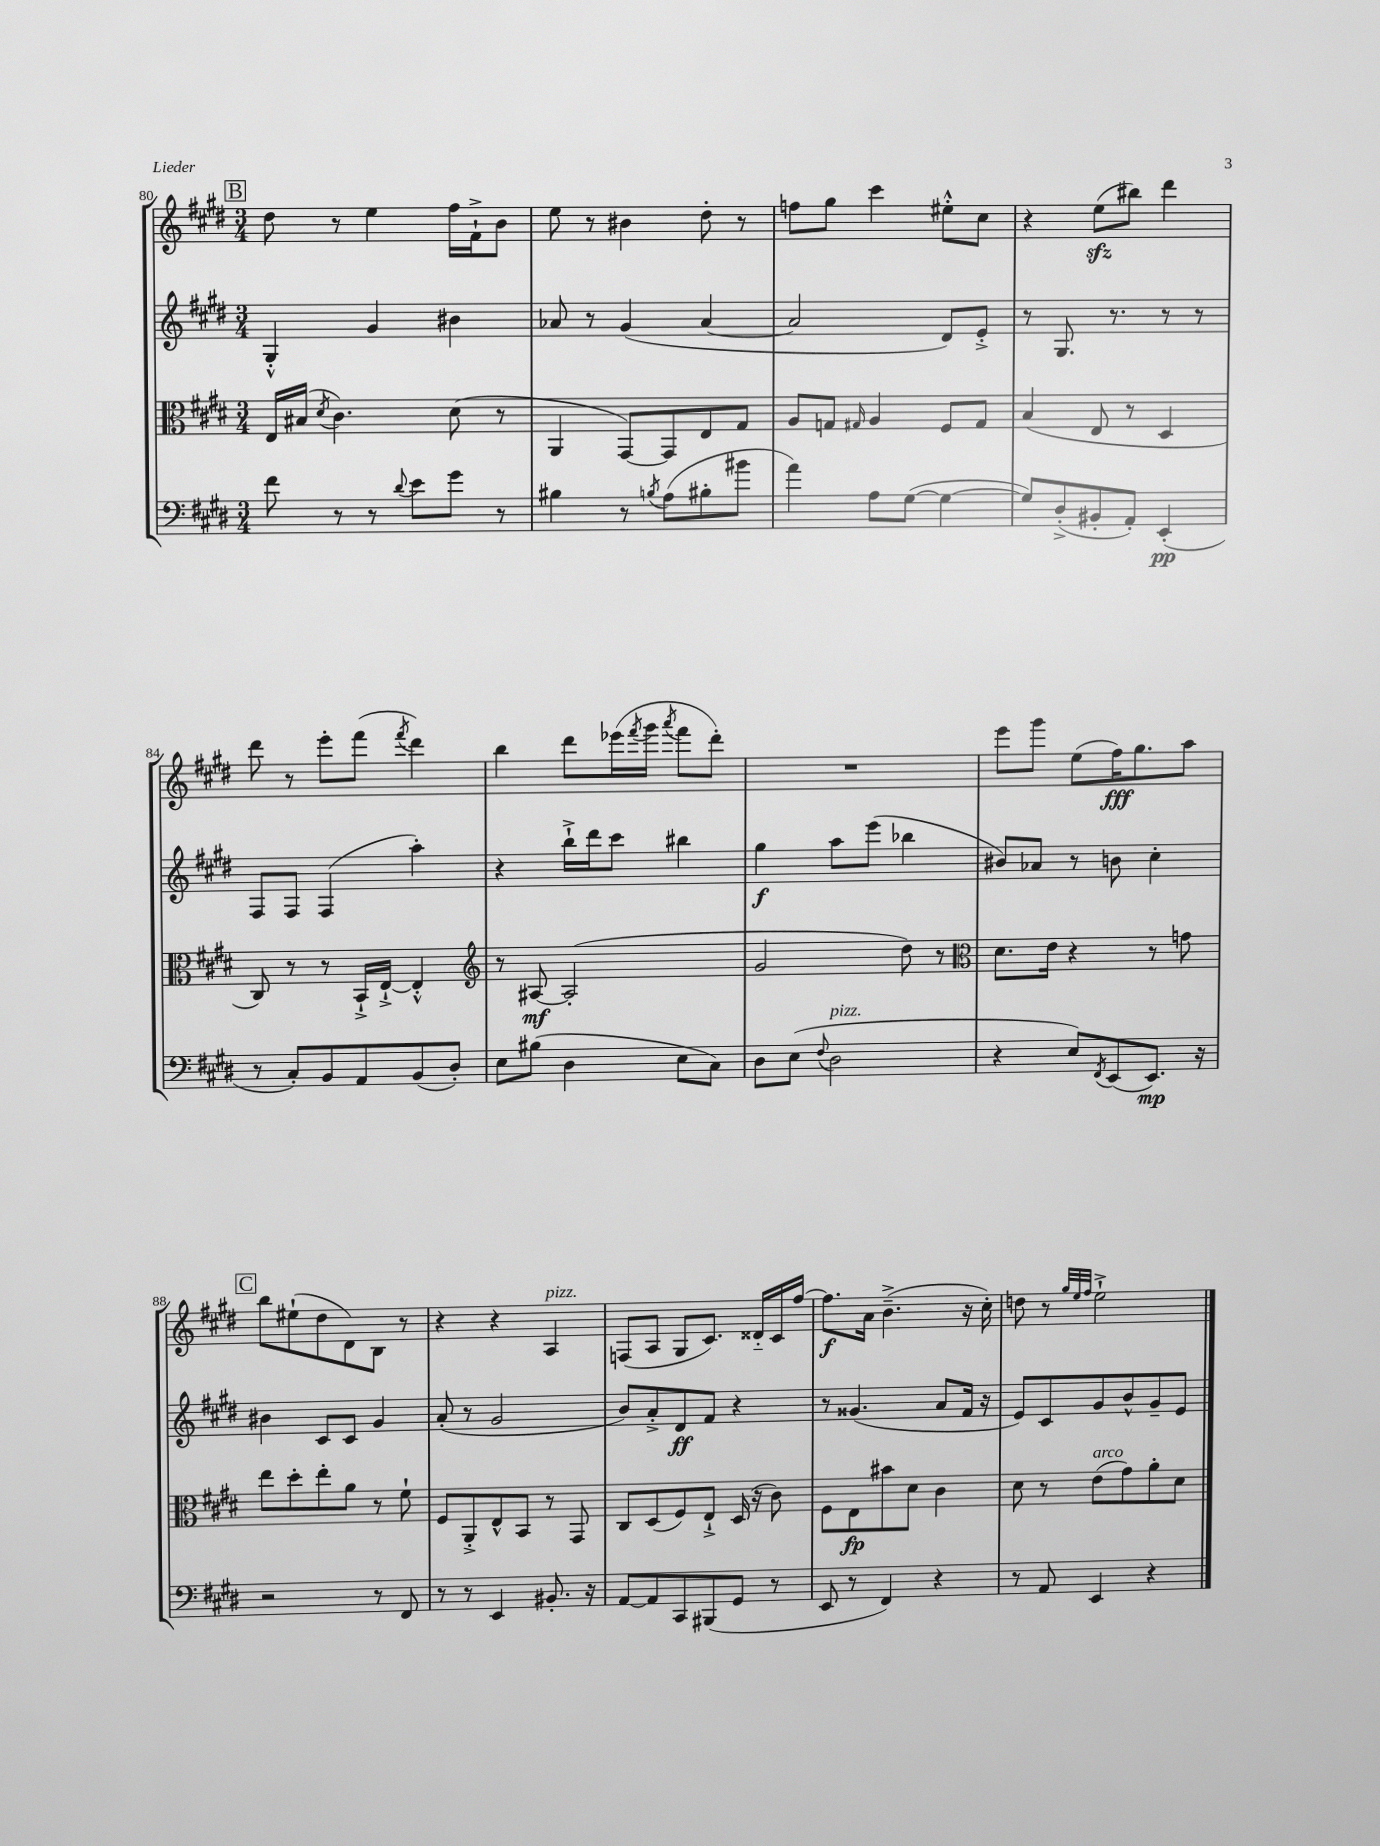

**kern	**kern	**kern	**kern
*staff4	*staff3	*staff2	*staff1
*clefF4	*clefC3	*clefG2	*clefG2
*k[f#c#g#d#]	*k[f#c#g#d#]	*k[f#c#g#d#]	*k[f#c#g#d#]
*M3/4	*M3/4	*M3/4	*M3/4
8f#	16E	4G#'^^	8dd#
.	(16B#	.	.
.	8qd#	.	.
8r	4.c#)	.	8r
8r	.	4g#	4ee
8qqd#	.	.	.
8e	.	.	.
8g#	(8d#	4b#	16ff#
.	.	.	16f#`^
8r	8r	.	8b
=	=	=	=
4B#	4AA	8a-	8ee
.	.	8r	8r
8r	[8GG#)	(4g#	4b#
8qB	.	.	.
(8A	8GG#]	.	.
8B#'	8E	[4a-	8dd#'
8b#	8G#	.	8r
=	=	=	=
4a)	8A	2a-]	8ff
.	8G	.	8gg#
.	16qqG#	.	.
8A	4A	.	4ccc#
([8G#	.	.	.
4G#_	8F#	8d#)	8ee#'^^
.	8G#	8e'^	8cc#
=	=	=	=
8G#])	(4B	8r	4r
(8D#'^	.	8.G#	.
8BB#'	8E	.	(8ee
.	.	8.r	.
8AA')	8r	.	8bb#)
(4EE'	4D#	8r	4ddd#
.	.	8r	.
=	=	=	=
8r	8C#)	8F#	8ddd#
8C#')	8r	8F#	8r
8BB	8r	(4F#	8eee'
8AA	16BB`^	.	(8fff#
.	[16E`^	.	.
.	.	.	8qfff#
(8BB	4E'^^]	4aa')	4ddd#)
8D#')	.	.	.
=	=	=	=
*	*clefG2	*	*
8E	8r	4r	4bb
(8B#	[8A#	.	.
4D#	(2A#']	16bb`^	8ddd#
.	.	16ddd#	.
.	.	8ccc#	(16eee-
.	.	.	8qfff#
.	.	.	16ggg#
.	.	.	8qaaa
8E	.	4bb#	8fff#
8C#)	.	.	8ddd#')
=	=	=	=
8D#	2g#	4gg#	2.r
(8E	.	.	.
8qqF#	.	.	.
2D#	.	8aa	.
.	.	(8eee	.
.	8dd#)	4bb-	.
.	8r	.	.
=	=	=	=
*	*clefC3	*	*
4r	8.d#	8b#)	8eee
.	.	8a-	8ggg#
.	16e	.	.
8E)	4r	8r	(8ee
8qFF#	.	.	.
(8EE	.	8b	16ff#)
.	.	.	8.gg#
8.EE)	8r	4cc#'	.
.	8g	.	8aa
16r	.	.	.
=	=	=	=
2r	8ee	4b#	8bb
.	8dd#'	.	(8ee#`
.	8ee'	8c#	8dd#
.	8a	8c#	8d#)
8r	8r	4g#	8B
8FF#	8f#`	.	8r
=	=	=	=
8r	8F#	(8a'	4r
8r	8AA'^	8r	.
4EE	8E^^	2g#	4r
.	8BB	.	.
8.BB#'	8r	.	4A
.	8GG#	.	.
16r	.	.	.
=	=	=	=
[8AA	8C#	8b)	(8F
8AA]	(8D#	8a'^	8A
8CC#	8F#)	8d#	8G#
(8BBB#	8E`^	8f#	8.c#)
8GG#	(16D#	4r	.
.	16r	.	16d##'~
8r	8c#)	.	16c#
.	.	.	[16ff#
=	=	=	=
8EE	8F#	8r	8.ff#]
8r	8E	(4.g##	.
.	.	.	16a
4FF#)	8b#	.	(4.b~^
.	8d#	.	.
4r	4c#	8a	.
.	.	16f#	16r
.	.	16r	16cc#')
=	=	=	=
8r	8d#	8e)	8dd
8AA	8r	8c#	8r
.	.	.	32qqgg#
.	.	.	32qqee
.	.	.	32qqff#
4EE	(8e	8g#	2ee`^
.	8g#)	8b^^	.
4r	8a'	8g#~	.
.	8d#	8e	.
==	==	==	==
*-	*-	*-	*-
